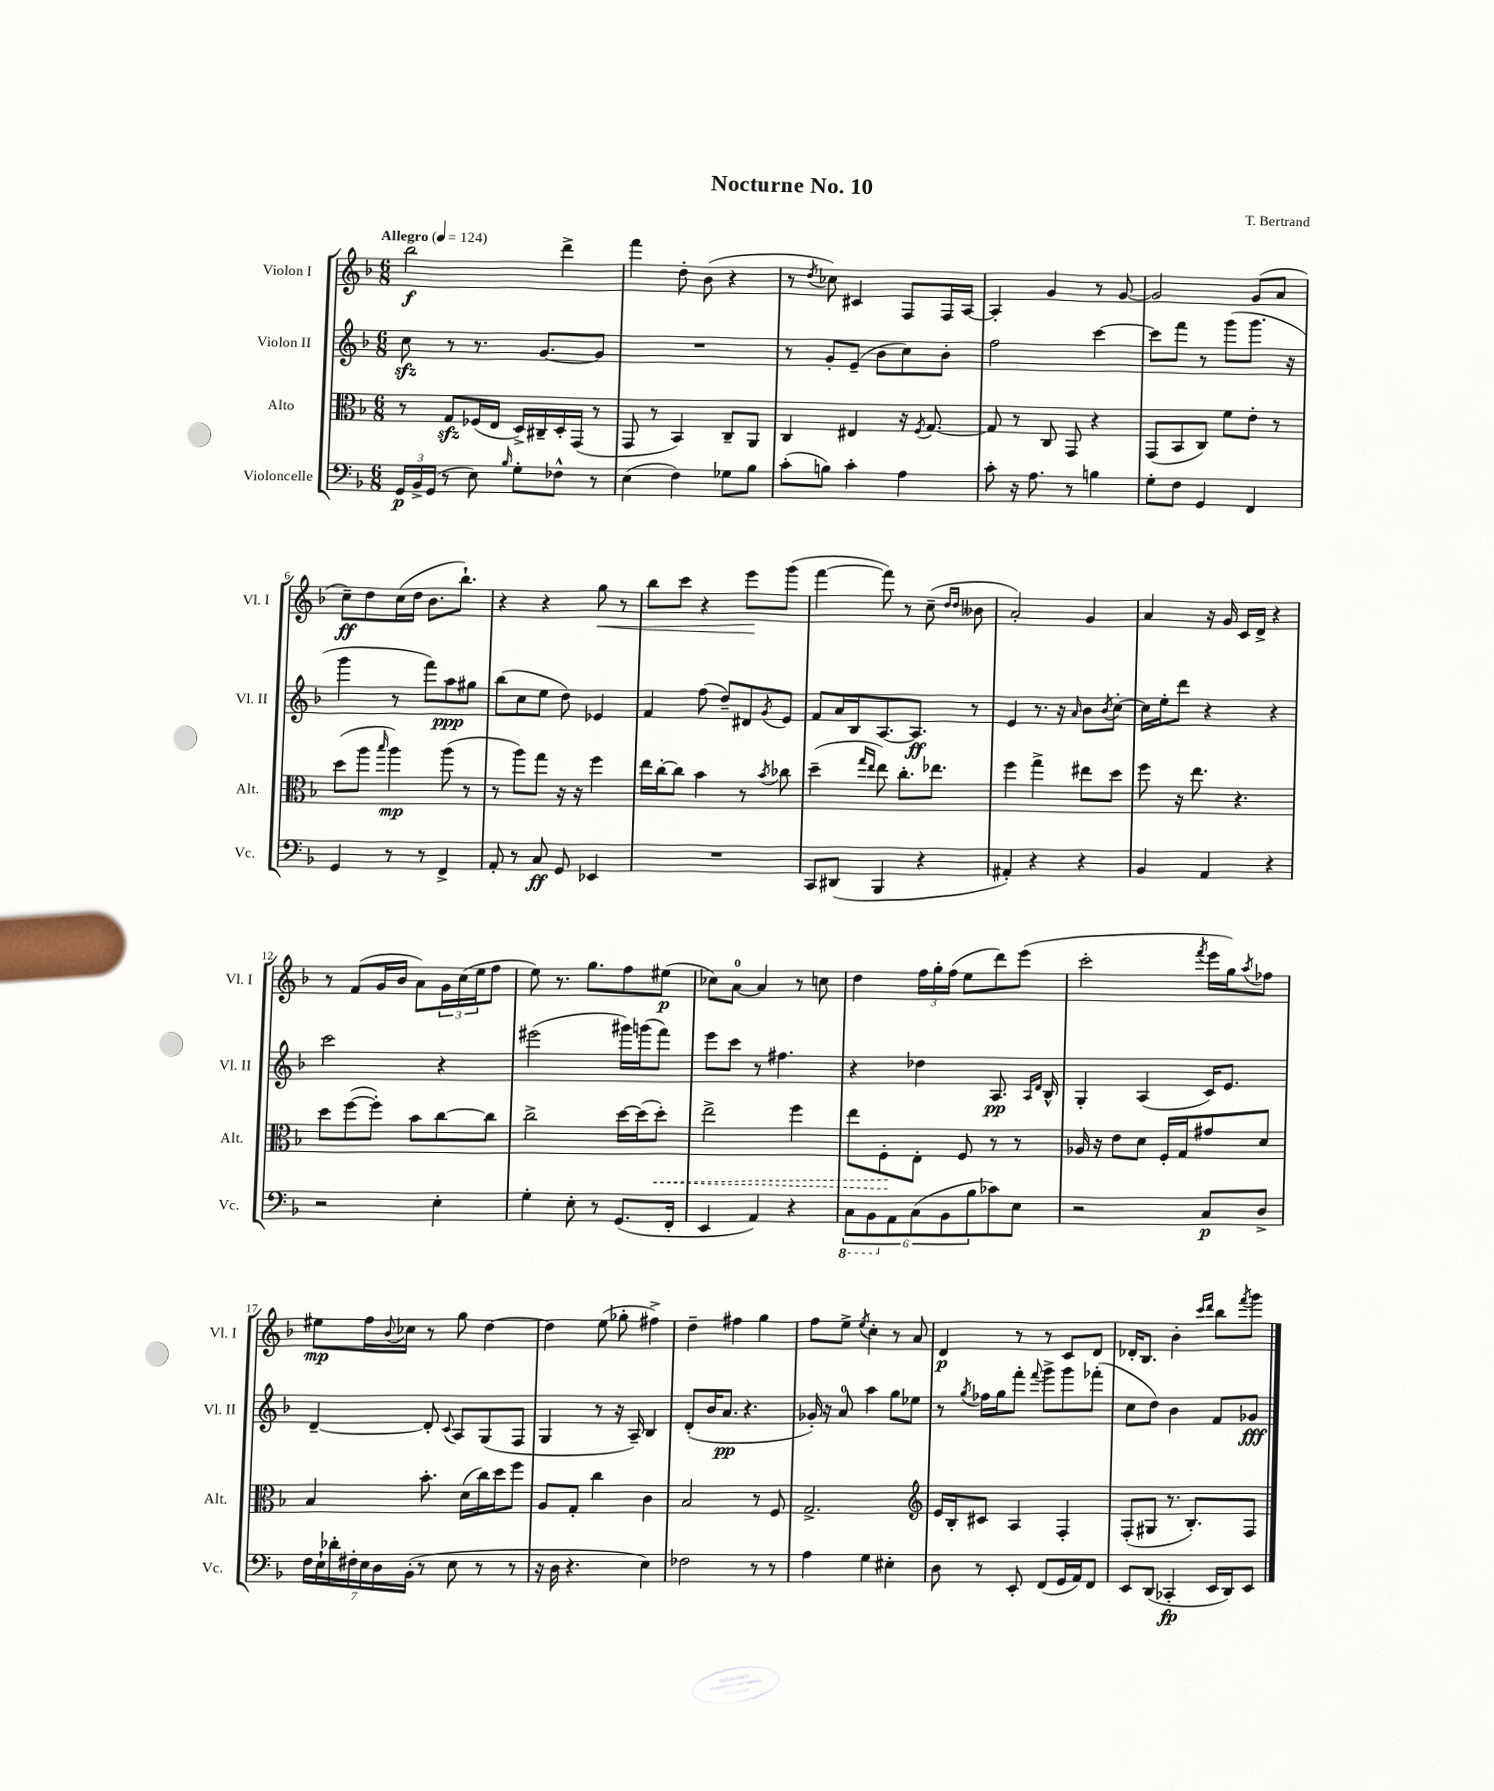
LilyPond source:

\header { title = "Nocturne No. 10" composer = "T. Bertrand" }
<<
\new StaffGroup <<
\new Staff = "s0" \with { instrumentName = "Violon I" shortInstrumentName = "Vl. I" } {
    \clef treble \key f \major \numericTimeSignature \time 6/8 \tempo "Allegro" 4 = 124
    bes''2\f d'''4-> |
    f'''4 d''8-. bes'8( r4 |
    r8 \acciaccatura { d''8 } ces''8) cis'4 f8 f16 a16~ |
    a4-. g'4 r8 g'8~ |
    g'2 g'8( a'8 |
    c''8--\ff) d''8 c''16( d''16 bes'8. bes''8.-!) |
    r4 r4 g''8\< r8 |
    bes''8 c'''8 r4 e'''8\! g'''8( |
    f'''4~ f'''8) r8 c''8--( \grace { d''16 d''16 } beses'8 |
    a'2-.) g'4 |
    a'4 r16 g'16 c'16 d'16-> r4 |
    r8 f'8( g'16 bes'16 a'8) \tuplet 3/2 { g'16 c''16( e''16 } f''8 |
    e''8) r8. g''8. f''8 eis''8\p( |
    ces''8) a'8-0~ a'4 r8 c''8 |
    d''4 \tuplet 3/2 { f''16 g''16-. f''16( } e''8 d'''8) e'''8( |
    c'''2-. \acciaccatura { f'''8 } e'''16 g''16) \acciaccatura { a''8 } fes''8 |
    eis''8\mp f''16 \appoggiatura { bes'8 } ces''16 r8 g''8 d''4~ |
    d''4 e''8( ges''8-. fis''4->) |
    d''4-- fis''4 g''4 |
    f''8 e''8-> \acciaccatura { e''8 } c''4-. r8 a'8 |
    d'4\p r8 r8 c'8 d'8 |
    des'16-. bes8. bes'4-. \grace { c'''16 d'''16 } bes''8 \acciaccatura { f'''8 } g'''8 \bar "|." |
}
\new Staff = "s1" \with { instrumentName = "Violon II" shortInstrumentName = "Vl. II" } {
    \clef treble \key f \major \numericTimeSignature \time 6/8
    c''8\sfz r8 r8. g'8.~ g'8 |
    R2. |
    r8 g'8-. e'8--( bes'8 c''8) bes'8-. |
    f''2 c'''4~ |
    c'''8 f'''8 r8 g'''8( g'''8. r16 |
    g'''4 r8 f'''8) a''8\ppp gis''8 |
    bes''8( c''8 e''8 d''8) ees'4 |
    f'4 f''8( d''8--) dis'8 \acciaccatura { g'8 } e'8 |
    f'8 a'16 bes16 a8.~ a8.\ff r8 |
    e'4 r8. r16 \grace { a'16 } bes'8 \acciaccatura { bes'8 } c''8~-. |
    c''16 e''16-. d'''8 r4 r4 |
    c'''2 r4 |
    eis'''2( gis'''16) g'''16( f'''8) |
    e'''8 c'''8 r8 fis''4. |
    r4 des''4 a8.\pp \grace { a16 d'16 } bes16-^ |
    g4-. a4( c'16) e'8. |
    d'4~-- d'8-. \appoggiatura { c'8 } a8 g8( f8 |
    g4 r8 r16 a16--) bes4 |
    d'8-.( bes'16 a'8.\pp r4. |
    ges'16-.) r16 a'8-0 a''4 g''8 ees''8 |
    r8 \acciaccatura { g''8 } fes''16 g''16 f'''8-. \appoggiatura { f'''8 } g'''8-> g'''8 fes'''8-.( |
    c''8 d''8) bes'4 f'8 ges'8\fff \bar "|." |
}
\new Staff = "s2" \with { instrumentName = "Alto" shortInstrumentName = "Alt." } {
    \clef alto \key f \major \numericTimeSignature \time 6/8
    r8 g8\sfz fes16( e16 d16->) cis16-- d16-. g,16( r8 |
    g,8 r8 bes,4) c8-- a,8 |
    c4 eis4 r16 \acciaccatura { f8 } g8.~ |
    g8 r8 c8 g,8 r4 |
    g,8( bes,8 c8) f'8 e'8-. r8 |
    d''8( a''8 \grace { bes''16 } a''4\mp) a''8( r8 |
    r8 a''8) g''8 r16 r16 f''4 |
    e''16 c''16~-. c''8 bes'4 r8 \acciaccatura { bes'8 } ces''8 |
    d''4--( \grace { g''16 e''16 } e''8) c''8.-. ees''8. |
    f''4 g''4-> eis''8 d''8 |
    f''8 r16 e''8. r4. |
    d''8 f''8~( f''8-.) bes'8 c''8~ c''8 |
    c''2-> d''16~ d''16( \once \override Hairpin.style = #'dashed-line d''8-.\<) |
    e''2-> f''4 |
    e''8 f8-.\! e8-. f8 r8 r8 |
    aes16 r16 e'8 d'8 f16-. g16 gis'8 d'8 |
    bes4 bes'8.-. d'16( c''16) d''16 f''8 |
    a8 g8-. c''4 c'4 |
    bes2 r8 f8 |
    g2.-> |
    \clef treble e'16 bes16-. cis'8 a4 f4-. |
    f8-.( gis8 r8. bes8.-.) f8 \bar "|." |
}
\new Staff = "s3" \with { instrumentName = "Violoncelle" shortInstrumentName = "Vc." } {
    \clef bass \key f \major \numericTimeSignature \time 6/8
    \tuplet 3/2 { g,16\p bes,16-> g,16( } r8 e8) \grace { bes16 } g8-. fes8-^ r8 |
    e4( f4) ges8 bes8 |
    c'8-.( b8) c'4-. a4 |
    c'8-. r16 a8. r8 b4 |
    g8-. f8 g,4 f,4 |
    g,4 r8 r8 f,4-> |
    a,8-. r8 c8\ff g,8 ees,4 |
    R2. |
    c,8 dis,8( bes,,4 r4 |
    ais,4-.) r4 r4 |
    bes,4 a,4 r4 |
    r2 e4-. |
    g4-. e8-. r8 g,8.( f,16-. |
    e,4 a,4) r4 |
    \tuplet 6/4 { \ottava #-1 c,8 bes,,8 \ottava #0 a,8 c8( bes,8 bes8 } ces'8) e8 |
    r2 c8\p d8-> |
    \tuplet 7/4 { f16 e16-! des'16-. fis16-. e16 d16 bes,16-.( } r8 e8 r8 r8 |
    r16 d16 r4. e4) |
    fes2 r8 r8 |
    a4 g4 eis4-. |
    d8 r8 e,8-. f,8( g,16 a,16) f,8 |
    e,8 d,8( ces,4-.\fp e,16 d,16) e,8 \bar "|." |
}
>>
>>
